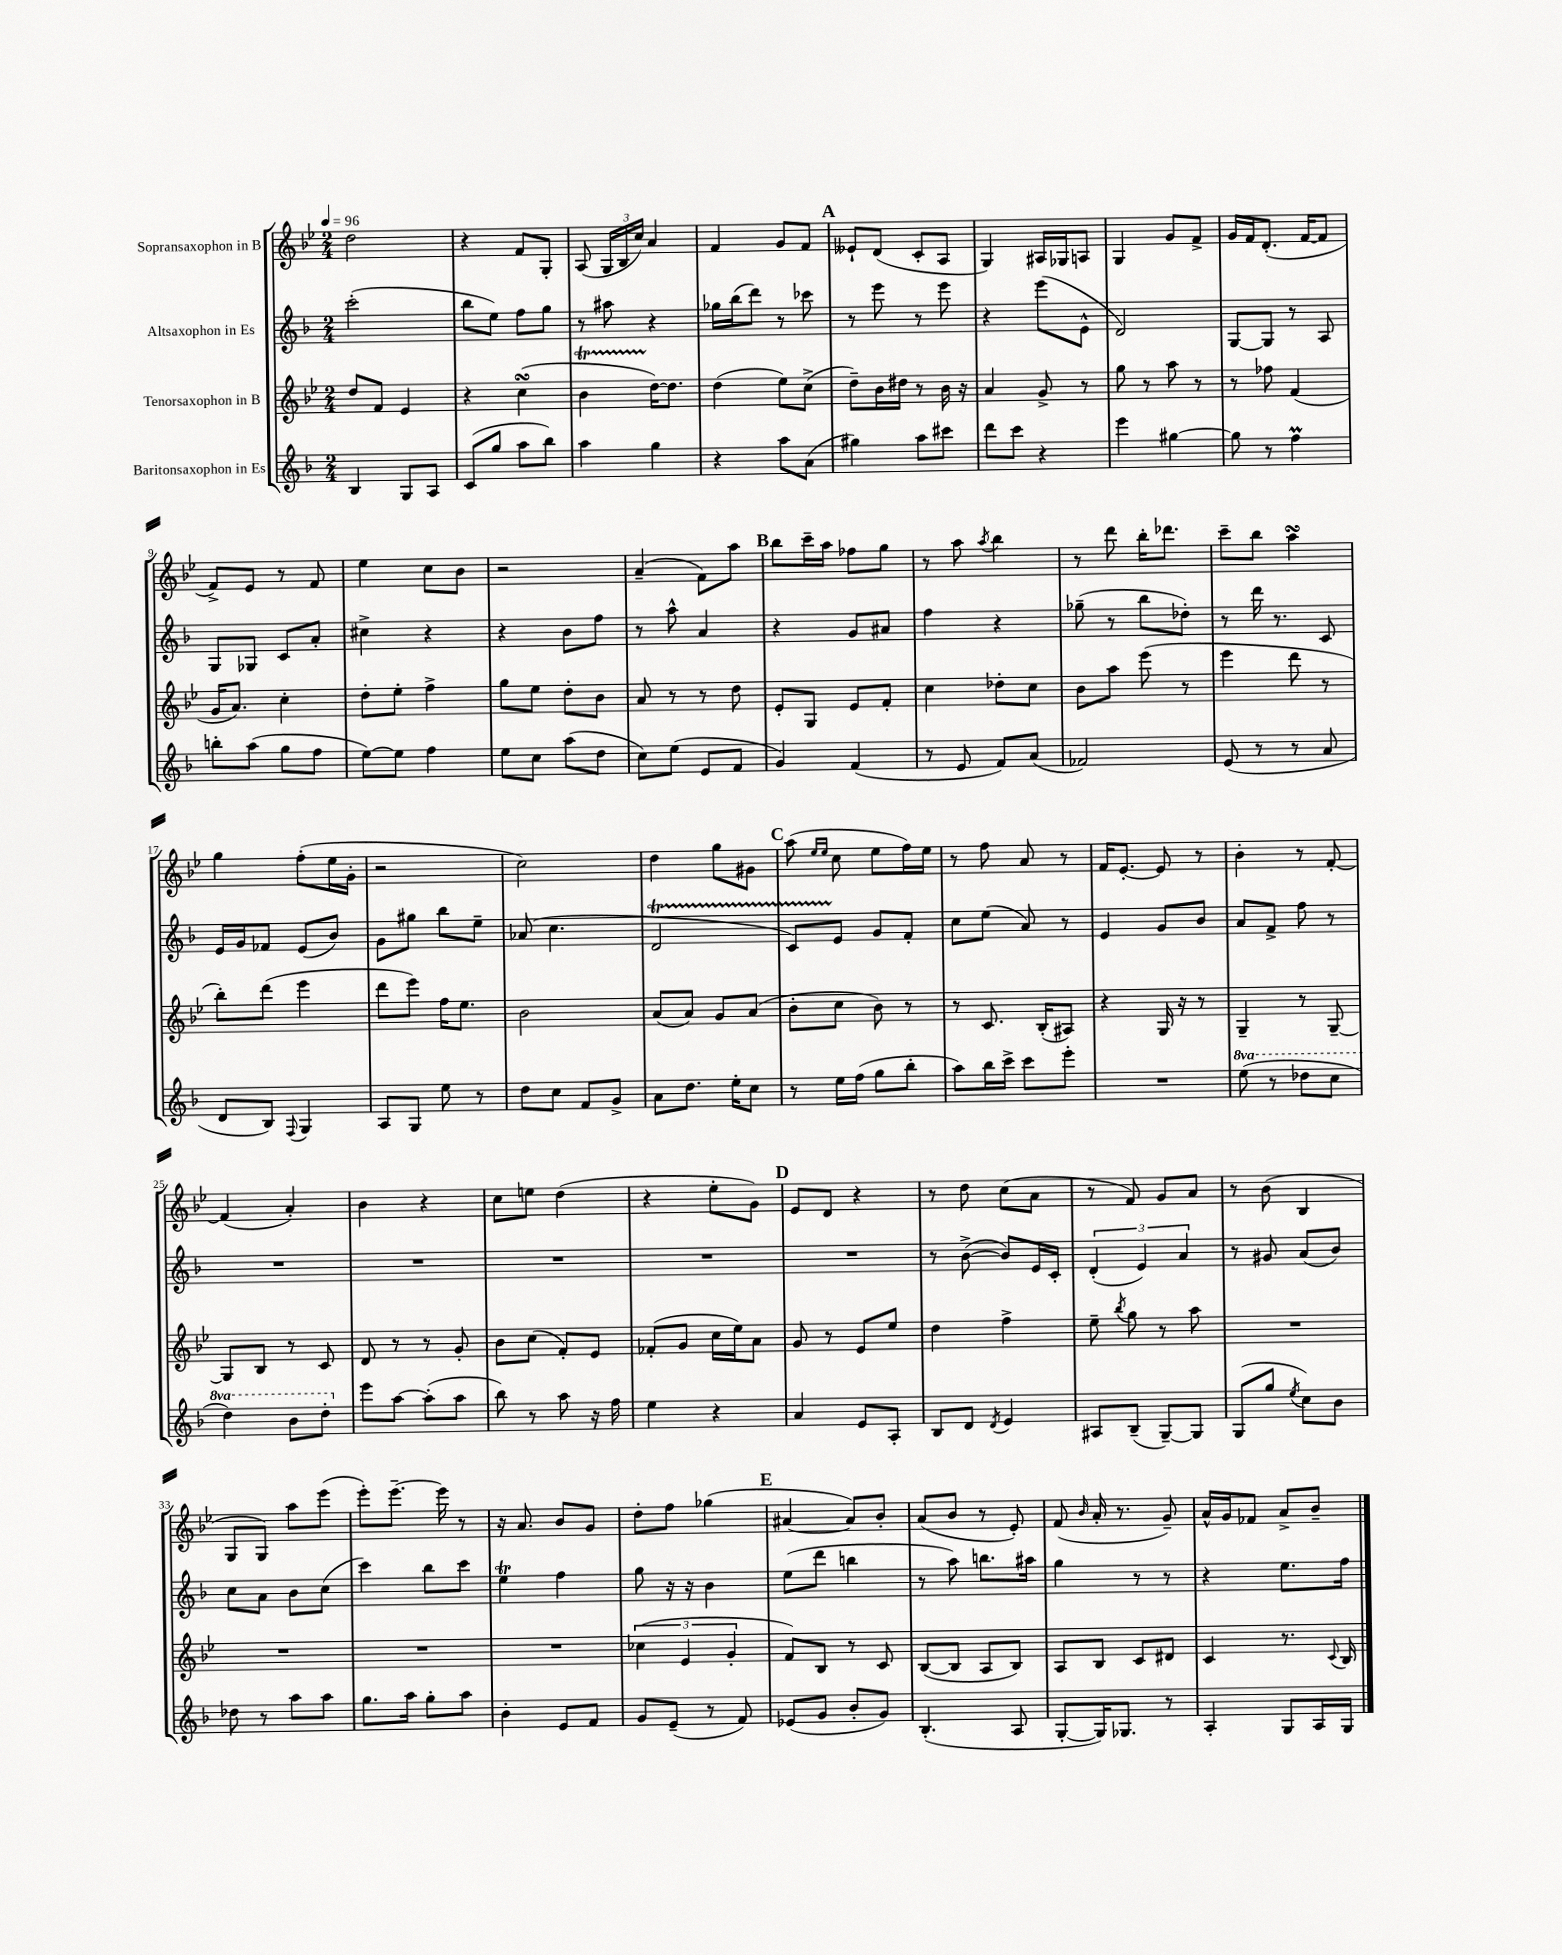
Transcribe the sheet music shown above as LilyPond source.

<<
\new StaffGroup <<
\new Staff = "s0" \with { instrumentName = "Sopransaxophon in B" } {
    \clef treble \key bes \major \numericTimeSignature \time 2/4 \tempo 4 = 96
    \autoBeamOff d''2 |
    r4 f'8[ g8]-. |
    a8( \tuplet 3/2 { g16[ bes16 c''16]) } a'4 |
    f'4 g'8[ f'8] |
    \mark \markup { \bold "A" } eeses'8[-! d'8]( c'8[-. a8] |
    g4) ais16[ ges16 a8] |
    g4 g'8[ f'8]-> |
    g'16[ f'16 d'8.]-.( f'16[~ f'8] |
    f'8[->) ees'8] r8 f'8 |
    ees''4 c''8[ bes'8] |
    r2 |
    a'4--( f'8[) a''8] |
    \mark \markup { \bold "B" } bes''8[ c'''16-- a''16] fes''8[ g''8] |
    r8 a''8 \acciaccatura { a''8 } bes''4 |
    r8 d'''8 bes''16[-. des'''8.] |
    c'''8[-- bes''8] a''4\turn |
    g''4 f''8[-.( ees''16 g'16]-. |
    r2 |
    c''2) |
    d''4 g''8[ gis'8] |
    \mark \markup { \bold "C" } a''8( \grace { ees''16[ ees''16] } c''8 ees''8[ f''16) ees''16] |
    r8 f''8 a'8 r8 |
    f'16[ ees'8.]~-. ees'8 r8 |
    bes'4-. r8 f'8~-. |
    f'4( a'4-.) |
    bes'4 r4 |
    c''8[ e''8] d''4( |
    r4 ees''8[-. g'8]) |
    \mark \markup { \bold "D" } ees'8[ d'8] r4 |
    r8 d''8 c''8[( a'8] |
    r8 f'8) g'8[ a'8] |
    r8 bes'8( bes4 |
    g8[ g8]) a''8[ ees'''8]( |
    ees'''8[-.) ees'''8.]~-- ees'''16 r8 |
    r16 a'8. bes'8[ g'8] |
    d''8[-. f''8] ges''4( |
    \mark \markup { \bold "E" } ais'4~ ais'8[) bes'8]-. |
    a'8[( bes'8] r8 ees'8-.) |
    f'8( \grace { bes'16 } a'16-. r8. g'8--) |
    a'16[-^ g'16 fes'8] a'8[-> bes'8]-- \bar "|." |
}
\new Staff = "s1" \with { instrumentName = "Altsaxophon in Es" } {
    \clef treble \key f \major \numericTimeSignature \time 2/4
    \autoBeamOff c'''2-.( |
    bes''8[ e''8]) f''8[ g''8] |
    r8 ais''8 r4 |
    ges''16[ bes''16( d'''8]) r8 ces'''8 |
    \mark \markup { \bold "A" } r8 e'''8 r8 e'''8 |
    r4 e'''8[( e'8]-^ |
    d'2) |
    g8[~ g8] r8 a8 |
    g8[ ges8] c'8[ a'8]-. |
    cis''4-> r4 |
    r4 bes'8[ f''8] |
    r8 a''8-^ a'4 |
    \mark \markup { \bold "B" } r4 g'8[ ais'8] |
    f''4 r4 |
    ges''8--( r8 bes''8[ des''8]-.) |
    r8 d'''16 r8. c'8 |
    e'16[ g'16 fes'8] e'8[( bes'8]) |
    g'8[ gis''8] bes''8[ e''8]-- |
    aes'8( c''4. |
    d'2\startTrillSpan |
    \mark \markup { \bold "C" } c'8[) e'8]\stopTrillSpan g'8[ f'8]-. |
    c''8[ e''8]( a'8) r8 |
    e'4 g'8[ bes'8] |
    a'8[ f'8]-> f''8 r8 |
    R2 |
    R2 |
    R2 |
    R2 |
    \mark \markup { \bold "D" } R2 |
    r8 bes'8~->( bes'8[) e'16 c'16]-. |
    \tuplet 3/2 { d'4-.( e'4) a'4 } |
    r8 gis'8 a'8[( bes'8]) |
    c''8[ a'8] bes'8[ c''8]( |
    c'''4) bes''8[ c'''8] |
    e''4\trill f''4 |
    g''8 r16 r16 bes'4 |
    \mark \markup { \bold "E" } e''8[( d'''8] b''4 |
    r8 a''8) b''8.[ ais''16] |
    g''4 r8 r8 |
    r4 e''8.[ f''16] \bar "|." |
}
\new Staff = "s2" \with { instrumentName = "Tenorsaxophon in B" } {
    \clef treble \key bes \major \numericTimeSignature \time 2/4
    \autoBeamOff d''8[ f'8] ees'4 |
    r4 c''4\turn( |
    bes'4\startTrillSpan d''16[~\stopTrillSpan) d''8.] |
    d''4( ees''8[) c''8]->( |
    \mark \markup { \bold "A" } d''8[--) bes'16 dis''16] r8 bes'16 r16 |
    a'4 g'8-> r8 |
    g''8 r8 a''8 r8 |
    r8 fes''8 f'4( |
    g'16[ a'8.]) c''4-. |
    d''8[-. ees''8]-. f''4-> |
    g''8[ ees''8] d''8[-. bes'8] |
    a'8 r8 r8 d''8 |
    \mark \markup { \bold "B" } ees'8[-. g8] ees'8[ f'8]-. |
    c''4 des''8[-. c''8] |
    bes'8[ a''8] ees'''8( r8 |
    ees'''4 d'''8 r8 |
    bes''8[-.) d'''8]( ees'''4 |
    d'''8[ ees'''8]) f''16[ ees''8.] |
    bes'2 |
    a'8[( a'8]) g'8[ a'8]( |
    \mark \markup { \bold "C" } bes'8[-. c''8] bes'8) r8 |
    r8 c'8. bes16[-.( ais8]) |
    r4 g16 r16 r8 |
    g4-- r8 g8~-- |
    g8[ bes8] r8 c'8 |
    d'8 r8 r8 g'8-. |
    bes'8[ c''8]( f'8[-.) ees'8] |
    fes'8[-.( g'8] c''16[ ees''16) a'8] |
    \mark \markup { \bold "D" } g'8 r8 ees'8[ ees''8] |
    d''4 f''4-> |
    ees''8-- \acciaccatura { bes''8 } g''8 r8 a''8 |
    R2 |
    R2 |
    R2 |
    R2 |
    \tuplet 3/2 { ces''4( ees'4 g'4-. } |
    \mark \markup { \bold "E" } f'8[) bes8] r8 c'8 |
    bes8[~( bes8] a8[ bes8]) |
    a8[ bes8] c'8[ dis'8] |
    c'4 r8. \appoggiatura { c'8 } bes16 \bar "|." |
}
\new Staff = "s3" \with { instrumentName = "Baritonsaxophon in Es" } {
    \clef treble \key f \major \numericTimeSignature \time 2/4 \set Staff.ottavationMarkups = #ottavation-simple-ordinals
    \autoBeamOff bes4 g8[ a8] |
    c'8[( g''8] a''8[ bes''8]) |
    a''4 g''4 |
    r4 a''8[ a'8]( |
    \mark \markup { \bold "A" } gis''4) a''8[ cis'''8] |
    d'''8[ c'''8] r4 |
    e'''4 gis''4~ |
    gis''8 r8 f''4\prall |
    b''8[-. a''8]( g''8[ f''8] |
    e''8[~) e''8] f''4 |
    e''8[ c''8] a''8[( d''8] |
    c''8[) e''8]( e'8[ f'8] |
    \mark \markup { \bold "B" } g'4) f'4( |
    r8 e'8 f'8[) a'8]( |
    fes'2) |
    e'8( r8 r8 a'8 |
    d'8[ bes8]) \appoggiatura { f8 } g4 |
    a8[ g8] e''8 r8 |
    d''8[ c''8] f'8[ g'8]-> |
    a'8[ d''8.] e''16[-. c''8] |
    \mark \markup { \bold "C" } r8 e''16[ f''16]( g''8[ bes''8]-. |
    a''8[) bes''16 c'''16]-> c'''8[ e'''8]-. |
    R2 |
    \ottava #1 e'''8( r8 des'''8[ c'''8] |
    d'''4) bes''8[ d'''8]-. \ottava #0 |
    e'''8[ a''8]~ a''8[-.( a''8] |
    bes''8) r8 a''8 r16 f''16 |
    e''4 r4 |
    \mark \markup { \bold "D" } a'4 e'8[ a8]-. |
    bes8[ d'8] \acciaccatura { d'8 } e'4 |
    ais8[ bes8]--( g8[~--) g8] |
    g8[( g''8] \acciaccatura { e''8 } c''8[) bes'8] |
    des''8 r8 a''8[ a''8] |
    g''8.[ a''16] g''8[-. a''8] |
    bes'4-. e'8[ f'8] |
    g'8[ e'8]--( r8 f'8) |
    \mark \markup { \bold "E" } ees'8[( g'8] bes'8[-. g'8]) |
    bes4.-.( a8 |
    g8[~-. g16) ges8.] r8 |
    a4-. g8[ a16 g16] \bar "|." |
}
>>
>>
